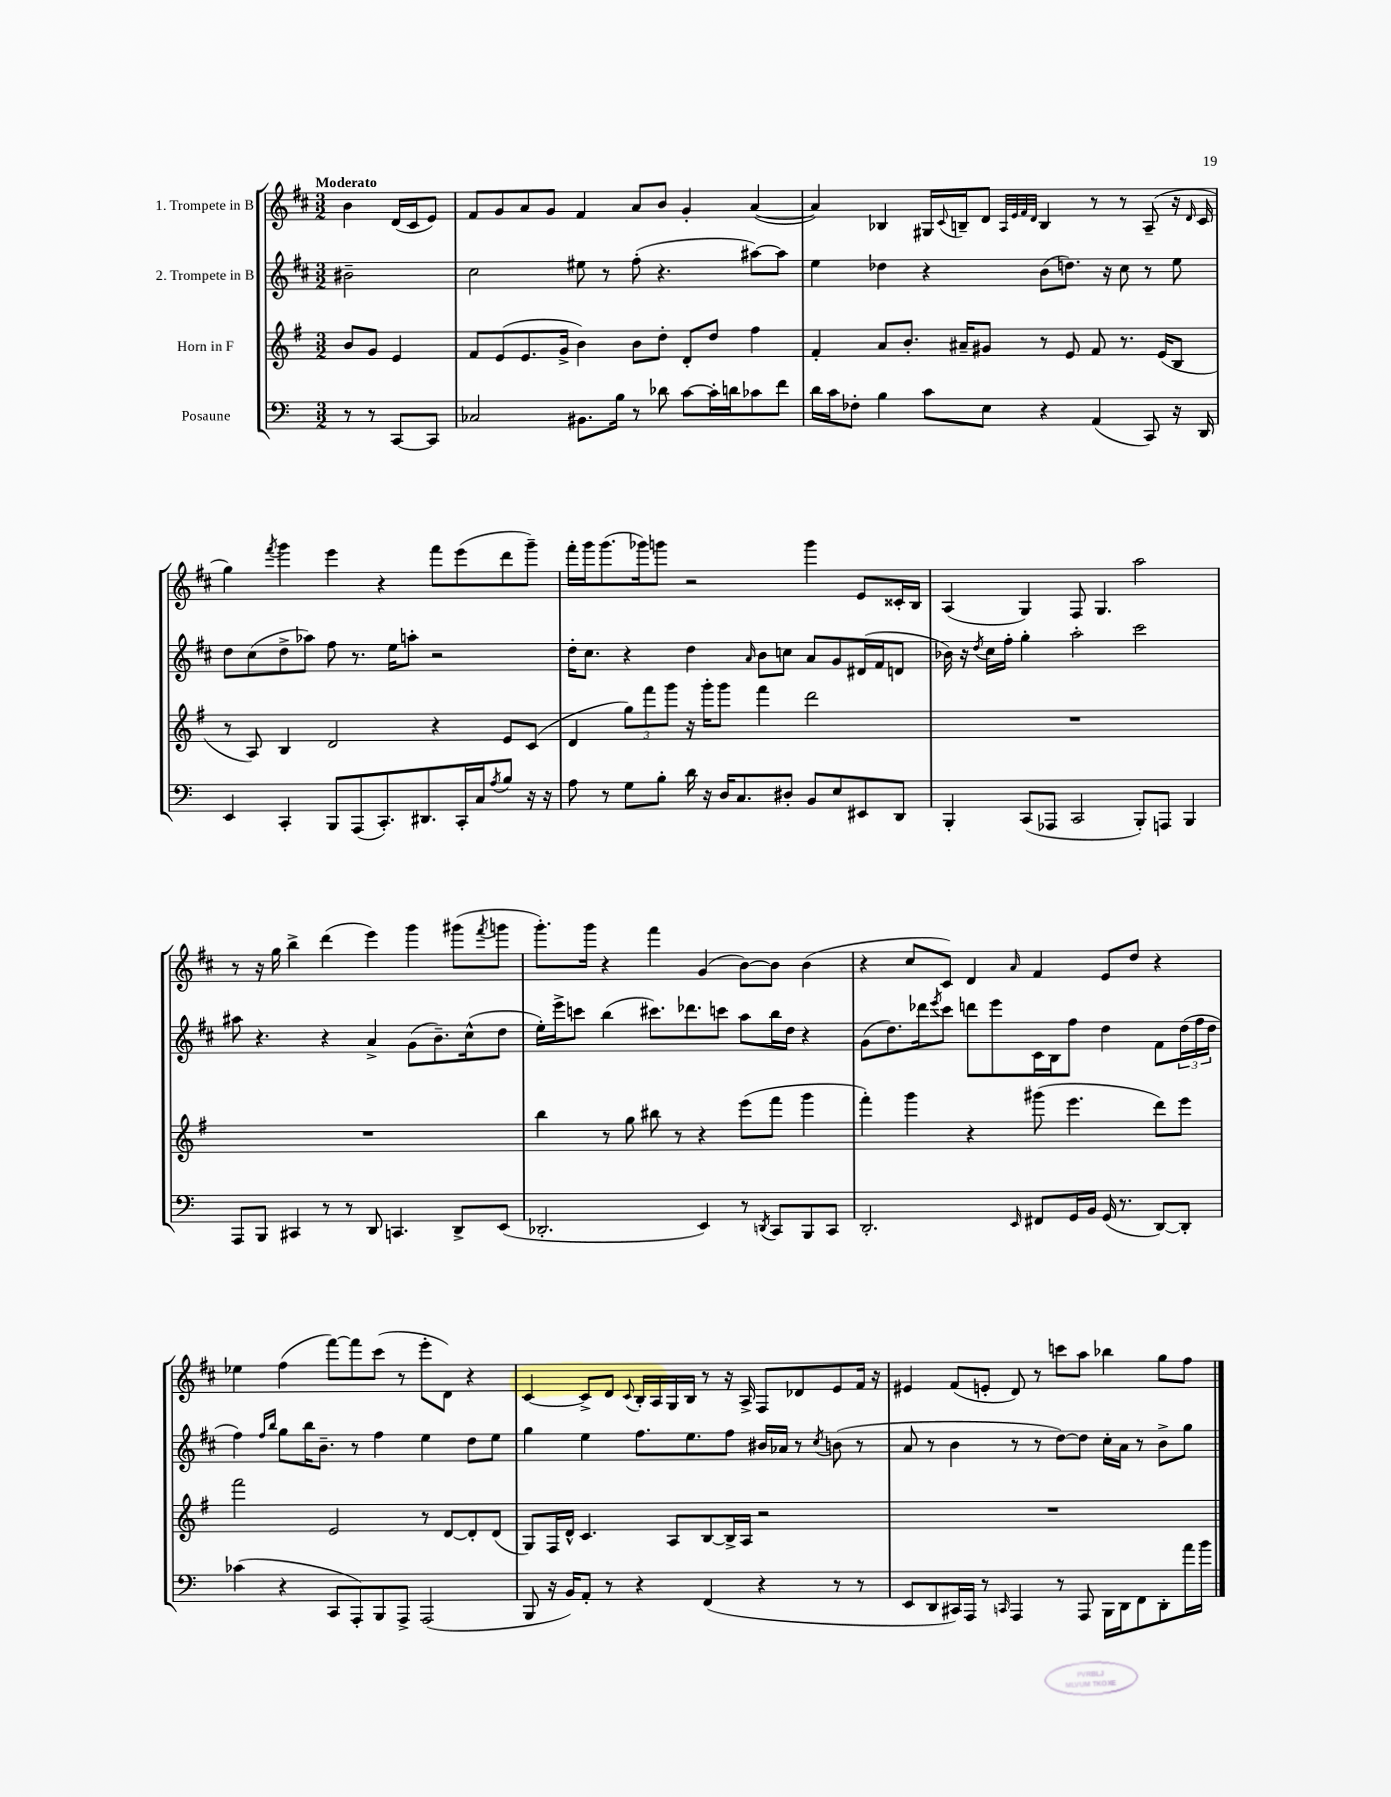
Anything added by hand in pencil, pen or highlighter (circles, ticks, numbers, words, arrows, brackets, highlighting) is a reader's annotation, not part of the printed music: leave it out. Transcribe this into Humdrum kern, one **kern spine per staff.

**kern	**kern	**kern	**kern
*staff4	*staff3	*staff2	*staff1
*clefF4	*clefG2	*clefG2	*clefG2
*k[]	*k[f#]	*k[f#c#]	*k[f#c#]
*M3/2	*M3/2	*M3/2	*M3/2
8r	8b/L	2b#~\	4b\
8r	8g/J	.	.
[8CC/L	4e/	.	(16d/LL
.	.	.	16c#/J
8CC/]J	.	.	8e/J)
=	=	=	=
2C-/	8f#/L	2cc#\	8f#/L
.	(8e/	.	8g/
.	8.e/	.	8a/
.	.	.	8g/J
.	16g^/Jk	.	.
8.BB#\L	4b\)	8ee#\	4f#/
.	.	8r	.
16B\Jk	.	.	.
8r	8b\L	(8ff#'\	8a/L
8d-\	8dd'\J	4.r	8b/J
[8c\L	8d'/L	.	4g'/
16c'\]L	8dd/J	.	.
16d\J	.	.	.
8c-\	4ff#\	[8aa#\L)	([4a/
8f\J	.	8aa#\]J	.
=	=	=	=
16d\LL	4f#'/	4ee\	4a/])
16c\J	.	.	.
8F-'\J	.	.	.
4B\	8a/L	4dd-\	4B-/
.	8.b'/J	.	.
8c\L	.	4r	16G#/LL
.	.	.	8qqc#/
.	16a#~/LK	.	16B~/J
8E\J	8g#/J	.	8d/J
.	.	.	32qqA/LLL
.	.	.	32qqe/
.	.	.	32qqf#/
.	.	.	32qqd/JJJ
4r	8r	(8b\L	4B/
.	8e/	8.dd\J)	.
(4AA/	8f#/	.	8r
.	.	16r	.
.	8.r	8cc#\	8r
8CC/)	.	8r	(8A~/
.	(16e/LK	.	.
16r	8B/J	8ee\	16r
.	.	.	16qqd/
16DD/	.	.	16c#/
=	=	=	=
4EE/	8r	8dd\L	4gg\)
.	8A/)	(8cc#\	.
.	.	.	8qfff#/
4CC'/	4B/	8dd^\	4ggg\
.	.	8aa-\J)	.
8BBB/L	2d/	8ff#\	4eee\
(8AAA/	.	8.r	.
8.CC'/)	.	.	4r
.	.	16ee\LK	.
.	.	8aa'\J	.
8.DD#/	.	.	.
.	4r	2r	8fff#\L
16CC'/L	.	.	(8eee\
16C/J	.	.	.
8qA/	.	.	.
8B/J	8e/L	.	8ddd\
16r	(8c/J	.	8ggg~\J)
16r	.	.	.
=	=	=	=
8A\	4d/	16dd'\LK	16fff#'\LL
.	.	8.cc#\J	16ggg\J
8r	.	.	(8.ggg\
8G\L	12gg\L)	4r	.
.	.	.	16ggg-\k)
.	12fff#\	.	.
8B'\J	.	.	8ggg\J
.	12ggg\J	.	.
16d\	16r	4dd\	2r
16r	16ggg'\LK	.	.
16D/LK	8ggg\J	.	.
8.C/	.	.	.
.	.	16qqa/	.
.	4fff#\	8b\L	.
8D#'/J	.	8cc\J	.
8BB/L	2ddd\	8a/L	4ggg\
8E/	.	8g/	.
8EE#/	.	(16d#/L	8e/L
.	.	16f#/J	.
8DD/J	.	8d/J	16c##'/L
.	.	.	16B/JJ
=	=	=	=
4BBB'/	1.r	16b-\)	(4A/
.	.	16r	.
.	.	8qdd/	.
.	.	16cc#\LL	.
.	.	16ff#'\JJ	.
(8CC/L	.	4gg'\	4G/)
8AAA-/J	.	.	.
2CC/	.	2aa'\	8F#/
.	.	.	4.G/
8BBB'/L)	.	2ccc#\	2aa\
8AAA/J	.	.	.
4BBB/	.	.	.
=	=	=	=
8AAA/L	1.r	8aa#\	8r
8BBB/J	.	4.r	16r
.	.	.	16gg\
4CC#/	.	.	4bb^\
8r	.	4r	(4ddd\
8r	.	.	.
8DD/	.	4a^/	4eee\)
4.CC/	.	.	.
.	.	(8g\L	4ggg\
.	.	8.b~\)	.
8DD^/L	.	.	(8ggg#\L
.	.	(16cc#^^\k	.
.	.	.	8qfff#/
(8EE/J	.	8dd\J	8ggg\J
=	=	=	=
2.DD-'/	4bb\	16ee'\LL)	8.ggg'\L)
.	.	16eee^\J	.
.	.	8ccc\J	.
.	.	.	16ggg\Jk
.	8r	(4bb\	4r
.	8gg\	.	.
.	8bb#\	8.ccc#\L)	4fff#\
.	8r	.	.
.	.	8.ddd-\	.
4EE/)	4r	.	(4g/
.	.	8ccc\J	.
8r	(8eee\L	8aa\L	[8b\L)
8qDD/	.	.	.
8CC/L	8fff#\J	16bb\L	8b\]J
.	.	16dd\JJ	.
8BBB/	4ggg\	4r	(4b\
8CC/J	.	.	.
=	=	=	=
2.DD'/	4fff#'\)	(8g\L	4r
.	.	8.dd\)	.
.	4ggg\	.	8cc#/L
.	.	16ddd-\k	.
.	.	8qeee/	.
.	.	8ccc#\J	8c#/J)
.	4r	8ddd\L	4d/
.	.	8eee\	.
16qqEE/	.	.	16qqa/
8FF#/L	(8ggg#\	16c#\L	4f#/
.	.	16B\J	.
16GG/L	4.eee\	8ff#\J	.
16BB/JJ	.	.	.
(16GG/	.	4dd\	8e/L
8.r	.	.	.
.	.	.	8dd/J
[8DD/L)	8ddd\L)	8f#\L	4r
8DD'/]J	8eee\J	(24dd\L	.
.	.	24ff#\	.
.	.	24dd\JJ	.
=	=	=	=
(4c-\	2fff#\	4ff#\)	4ee-\
.	.	16qqff#/LL	.
.	.	16qqbb/JJ	.
4r	.	8gg\L	(4ff#\
.	.	16bb\K	.
.	.	8.b~\J	.
8CC/L	2e/	.	[8fff#\L)
8AAA'/)	.	8r	8fff#\]
8BBB/	.	4ff#\	(8ccc#\J
8AAA^/J	.	.	8r
(2AAA/	8r	4ee\	8eee'\L
.	[8d/L	.	8d\J)
.	8d'/]	8dd\L	4r
.	(8d/J	8ee\J	.
=	=	=	=
8BBB/	8G/L)	4gg\	[4c#/
16r	16F#/L	.	.
16BB/LK)	16d^^/JJ	.	.
8AA'/J	4.c/	4ee\	8c#^/]L
8r	.	.	8d/J
.	.	.	8qqc#/
4r	.	8.ff#\L	16B'/LL
.	.	.	16A/
.	8A/L	.	16G/
.	.	8.ee\	16B/JJ
(4FF/	[8B/	.	8r
.	16B^/]L	8ff#\J	16r
.	16A/JJ	.	16A^/
4r	2r	16b#/LL	8F#/L
.	.	16a-/JJ	.
.	.	8r	8d-/
.	.	8qcc#/	.
8r	.	(8b\	8e/
8r	.	8r	16f#/Jk
.	.	.	16r
=	=	=	=
8EE/L	1.r	8a/	4e#/
8DD/	.	8r	.
16CC#/L)	.	4b\	(8f#/L
16AAA/JJ	.	.	.
8r	.	.	8e'/J
16qqCC/	.	.	.
4AAA/	.	8r	8d/)
.	.	8r	8r
8r	.	[8dd\L)	8ccc\L
8AAA/	.	8dd\]J	8aa\J
16BBB\LL	.	16cc#'\LL	4bb-\
16DD\J	.	16a\JJ	.
8FF\	.	8r	.
8DD'\	.	8b^\L	8gg\L
16a\L	.	8gg\J	8ff#\J
16b\JJ	.	.	.
==	==	==	==
*-	*-	*-	*-
